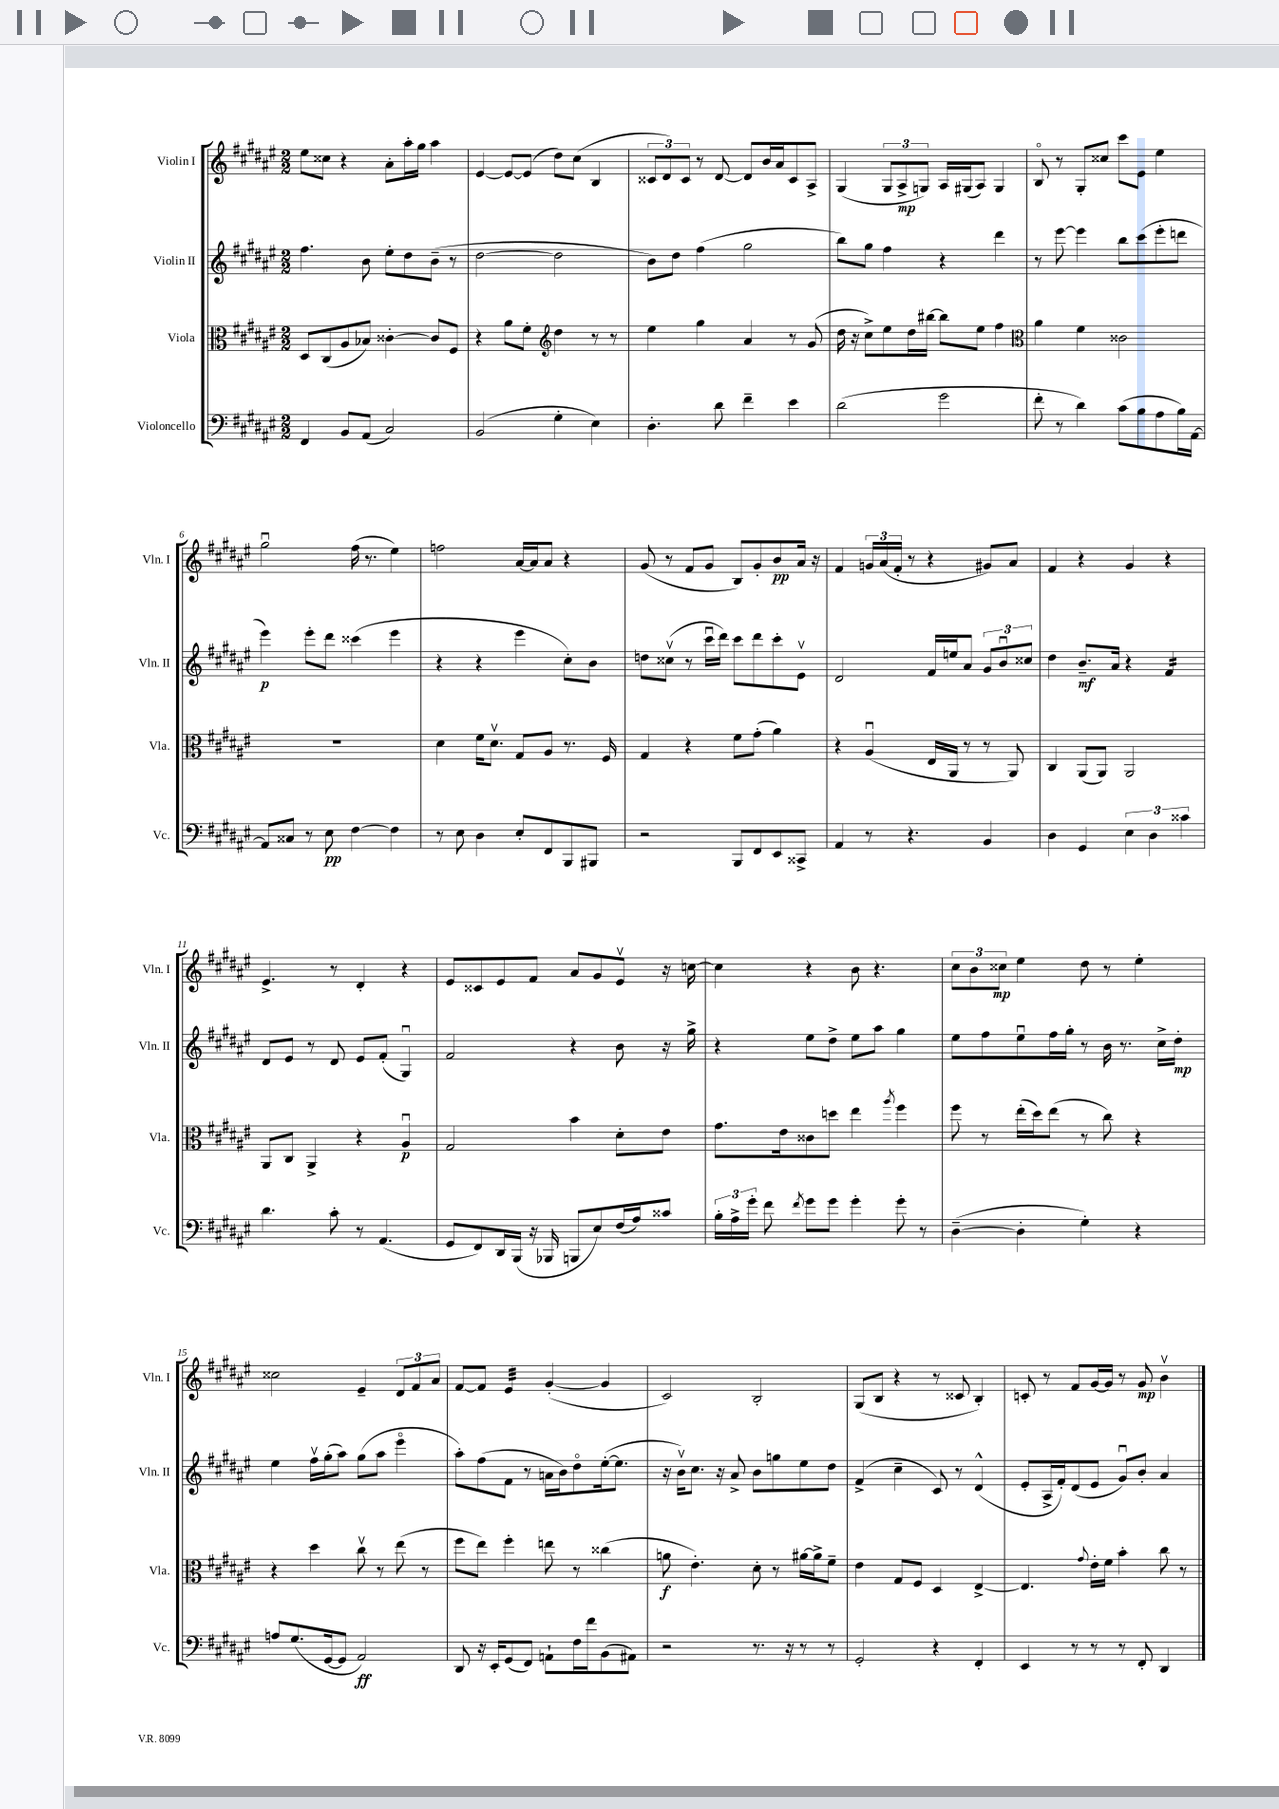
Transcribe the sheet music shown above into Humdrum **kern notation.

**kern	**kern	**kern	**kern
*staff4	*staff3	*staff2	*staff1
*clefF4	*clefC3	*clefG2	*clefG2
*k[f#c#g#d#a#e#]	*k[f#c#g#d#a#e#]	*k[f#c#g#d#a#e#]	*k[f#c#g#d#a#e#]
*M2/2	*M2/2	*M2/2	*M2/2
4FF#	8D#	4.ff#	8ee#
.	(8C#	.	8cc##
8BB	8A#	.	4r
(8AA#	8B-)	8b	.
2C#)	[4c##'	8ee#'	8a#'
.	.	8dd#	16aa#'
.	.	.	16gg#
.	8c##]	(8b~	4aa#
.	8F#	8r	.
=	=	=	=
(2BB	4r	[2dd#	[4e#
.	8a#	.	8e#_
.	8f#'	.	(8e#]
*	*clefG2	*	*
4G#'	4dd#	2dd#]	8dd#)
.	.	.	(8cc#
4E#)	8r	.	4B
.	8r	.	.
=	=	=	=
4.D#'	4ee#	8b)	12c##
.	.	.	12d#)
.	.	8dd#	.
.	.	.	12c##
.	4gg#	(4ff#	8r
8d#	.	.	[8d#
4f#~	4a#	2gg#	8d#]
.	.	.	16b
.	.	.	16a#
4e#	8r	.	8c##
.	(8g#	.	8A#^
=	=	=	=
(2d#	16dd#	8bb)	(4G#
.	16r	.	.
.	8cc#^)	8gg#	.
.	8ee#	4ff#	12G#
.	.	.	12A#^
.	16dd#	.	.
.	.	.	12G)
.	[16bb#	.	.
2g#	8bb#]	4r	16A#
.	.	.	(16G#
.	8ee#	.	8A#)
.	4ff#	4ddd#	4G#
=	=	=	=
*	*clefC3	*	*
8f#'	4a#	8r	8Bo
8r	.	[8eee#	8r
4d#)	4f#	4eee#]	8G#'
.	.	.	8cc##
(8c#	2c##	8bb	8ccc#
8B	.	(8ccc#	8e#
8A#	.	8eee#'	4ee#
16B)	.	8ddd	.
[16AA#	.	.	.
=	=	=	=
8AA#]	1r	4eee#)	2gg#u
8C##	.	.	.
8r	.	8eee#'	.
8E#	.	8ddd#	.
[4F#	.	(4ccc##	(16ff#
.	.	.	8.r
4F#]	.	4eee#	4ee#)
=	=	=	=
8r	4d#	4r	2ff
8E#	.	.	.
4D#	16f#	4r	.
.	8.d#v	.	.
8E#'	8G#	4eee#	[16a#
.	.	.	16a#]
8FF#	8A#	.	8a#
8BBB	8.r	8cc#')	4r
8BBB#	.	8b	.
.	16F#	.	.
=	=	=	=
2r	4G#	8dd	(8g#
.	.	(8cc##v	8r
.	4r	8r	8f#
.	.	16ccc#u	8g#
.	.	16ddd#)	.
8BBB	8f#	8ccc#	8B)
8FF#	(8g#'	8ddd#	8g#'
8EE#	4a#)	8ccc#'	8b
8CC##^	.	8e#v	16a#
.	.	.	16r
=	=	=	=
4AA#	4r	2d#	4f#
8r	(4A#u	.	24g
.	.	.	(24a#
.	.	.	24f#'
4.r	.	.	8r
.	16E#	16f#	4r
.	16AA#	16ee	.
.	8r	8a#	.
4BB	8r	12g#	8g#)
.	.	12bu	.
.	8AA#)	.	8a#
.	.	12cc##	.
=	=	=	=
4D#	4C#	4dd#	4f#
4GG#	(8AA#	8.b~	4r
.	8AA#)	.	.
.	.	16a#	.
6E#	2AA#	4r	4g#
6D#	.	.	.
.	.	4f#	4r
6c##	.	.	.
=	=	=	=
4.d#	8AA#	8d#	4.e#^
.	8C#	8e#	.
.	4AA#^	8r	.
8c#'	.	8d#	8r
8r	4r	8e#	4d#'
(4.AA#	.	(8f#'	.
.	4A#u	4G#u)	4r
=	=	=	=
8GG#	2G#	2f#	8e#
8FF#)	.	.	8c##
16DD#	.	.	8e#
(16BBB	.	.	.
16r	.	.	8f#
16BBB-	.	.	.
8BBB	4b	4r	8a#
8E#)	.	.	8g#
(16F#	8d#'	8b	8e#v
16A#)	.	.	.
8c##	8e#	16r	16r
.	.	16gg#^	[16cc
=	=	=	=
24B'	8.g#	4r	4cc]
24A#^	.	.	.
24g#'	.	.	.
8f#	.	.	.
.	16e#	.	.
8qf#	.	.	.
8g#	8c##	8ee#	4r
8g#	8dd	8dd#^	.
4g#'	4ee#	8ee#	8b
.	.	8aa#	4.r
.	8qaa#	.	.
8g#'	4ff#	4gg#	.
8r	.	.	.
=	=	=	=
([4D#~	8ff#	8ee#	12cc#
.	.	.	12b
.	8r	8ff#	.
.	.	.	12cc##
4D#']	(16ee#'	8ee#u	4ee#
.	16dd#)	.	.
.	(8ee#	16ff#	.
.	.	16gg#'	.
4G#')	8r	8r	8dd#
.	8cc#)	16b	8r
.	.	8.r	.
4r	4r	.	4ee#'
.	.	16cc#^	.
.	.	16dd#'	.
=	=	=	=
8A	4r	4ee#	2cc##
(8.G#	.	.	.
.	4dd#	16ff#v	.
[16GG#	.	(16gg#'	.
8GG#]	.	8aa#)	.
2AA#)	8cc#v	(8gg#	4e#~
.	8r	8aa#	.
.	(8ee#	4eee#o	12d#
.	.	.	12f#
.	8r	.	.
.	.	.	12a#
=	=	=	=
8DD#	8ff#	8aa#')	[8f#
16r	8ee#)	(8ff#	8f#]
16EE#'	.	.	.
(8GG#	4ff#'	8f#	4e#
8FF#)	.	8r	.
8AA`	8ee	16a	([4g#'
.	.	16b)	.
16F#	8r	8dd#o	.
16f#	.	.	.
(8BB	(4cc##	([16ee#'	4g#]
.	.	8.ee#]	.
8AA#)	.	.	.
=	=	=	=
2r	8a	16r	2c#)
.	.	16bv)	.
.	4.e#')	8.cc#	.
.	.	16r	.
.	.	8a#^	.
8.r	8d#'	8b	2B'
.	8r	8gg	.
16r	.	.	.
8r	[16a#	8ee#	.
.	16a#^]	.	.
8r	8f#~	8dd#	.
=	=	=	=
2GG#'	4e#	(4f#^	(8G#
.	.	.	8B
.	8G#	4cc#~	4r
.	8F#	.	.
4r	4D#	8c#)	8r
.	.	8r	8c##
4FF#'	[4E#^	(4d#^^	4B')
=	=	=	=
4EE#	4.E#]	8e#'	8c'
.	.	16A#^	8r
.	.	16f#')	.
8r	.	(8d#	8f#
.	8qqg#	.	.
8r	16e#'	8e#	[16g#
.	16f#	.	16g#]
8r	4b'	8g#u)	8r
8FF#'	.	8b'	8g#
4DD#	8cc#	4a#	4bv
.	8r	.	.
==	==	==	==
*-	*-	*-	*-
